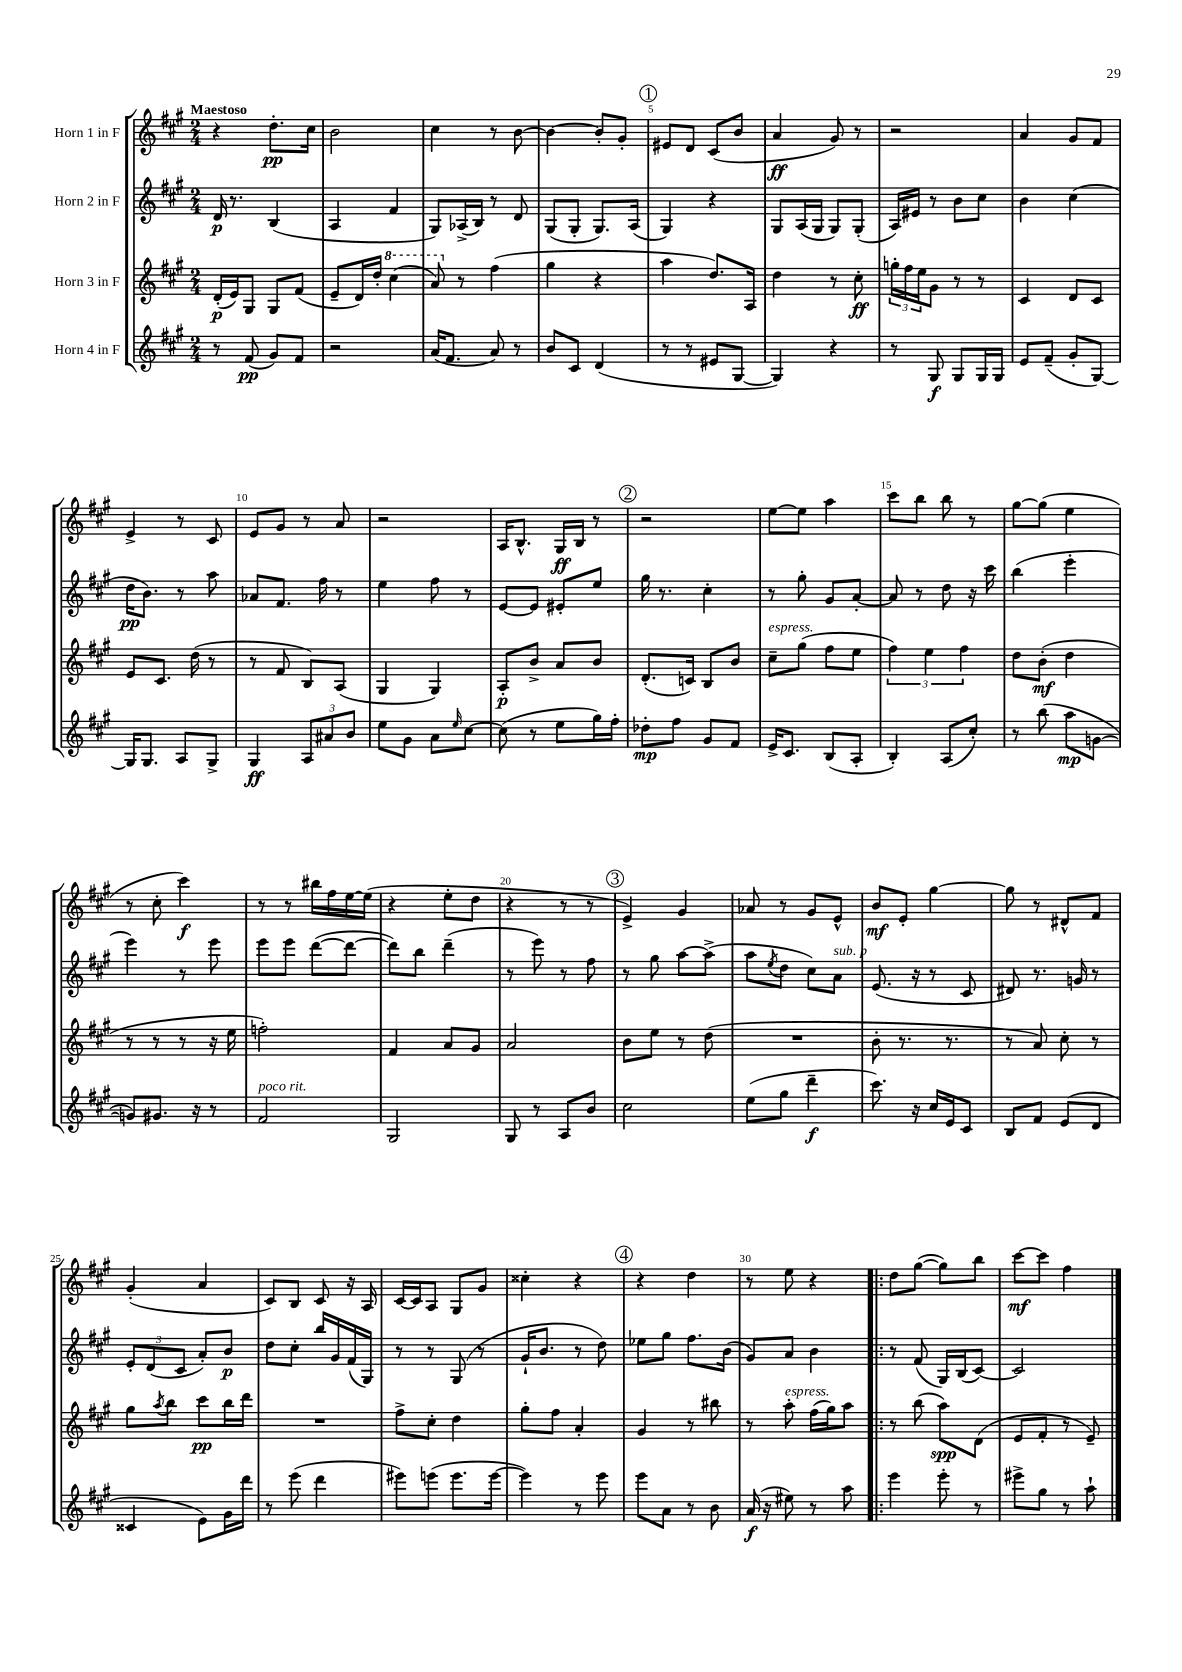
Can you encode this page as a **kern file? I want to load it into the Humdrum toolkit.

**kern	**kern	**kern	**kern
*staff4	*staff3	*staff2	*staff1
*clefG2	*clefG2	*clefG2	*clefG2
*k[f#c#g#]	*k[f#c#g#]	*k[f#c#g#]	*k[f#c#g#]
*M2/4	*M2/4	*M2/4	*M2/4
8r	(16d'	16d	4r
.	16e)	8.r	.
(8f#	8G#	.	.
8g#)	8G#	(4B	8.dd'
8f#	(8f#	.	.
.	.	.	16cc#
=	=	=	=
2r	8e~	4A	2b
.	16d)	.	.
.	16dd'	.	.
.	(4ccc#	4f#	.
=	=	=	=
(16a	8aa)	8G#)	4cc#
8.f#	.	.	.
.	8r	(16A-^	.
.	.	16B)	.
8a)	(4ff#	8r	8r
8r	.	8d	[8b
=	=	=	=
8b	4gg#	(8G#	4b_
8c#	.	8G#'	.
(4d	4r	8.G#)	8b']
.	.	.	8g#'
.	.	(16A	.
=	=	=	=
8r	4aa	4G#)	8e#
8r	.	.	8d
8e#	8.dd)	4r	(8c#
[8G#	.	.	8b
.	16A	.	.
=	=	=	=
4G#])	4dd	8G#	4a
.	.	(16A	.
.	.	16G#	.
4r	8r	8G#)	8g#)
.	8cc#'	(8G#'	8r
=	=	=	=
8r	24gg'	16A)	2r
.	24ff#	.	.
.	.	16e#	.
.	24ee	.	.
8G#	8g#	8r	.
8G#	8r	8b	.
16G#	8r	8cc#	.
16G#	.	.	.
=	=	=	=
8e	4c#	4b	4a
(8f#~	.	.	.
8g#'	8d	(4cc#	8g#
[8G#)	8c#	.	8f#
=	=	=	=
16G#]	8e	16dd	4e^
8.G#	.	8.b)	.
.	8.c#	.	.
8A	.	8r	8r
.	(16dd	.	.
8G#^	8r	8aa	8c#
=	=	=	=
4G#	8r	8a-	8e
.	8f#	8.f#	8g#
12A	8B)	.	8r
.	.	16ff#	.
12a#	.	.	.
.	(8A	8r	8a
12b	.	.	.
=	=	=	=
8ee	4G#	4ee	2r
8g#	.	.	.
8a	4G#)	8ff#	.
16qqee	.	.	.
[8cc#	.	8r	.
=	=	=	=
(8cc#]	8A'	[8e	16A
.	.	.	8.B^^
8r	8b^	8e]	.
8ee	8a	8e#'	16G#
.	.	.	16B
16gg#)	8b	8ee	8r
16ff#'	.	.	.
=	=	=	=
8dd-'	(8.d'	16gg#	2r
.	.	8.r	.
8ff#	.	.	.
.	16c)	.	.
8g#	8B	4cc#'	.
8f#	8b	.	.
=	=	=	=
16e^	8cc#~	8r	[8ee
8.c#	.	.	.
.	(8gg#	8gg#'	8ee]
(8B	8ff#	8g#	4aa
8A'	8ee	[8a'	.
=	=	=	=
4B')	6ff#)	8a]	8ccc#
.	.	8r	8bb
.	6ee	.	.
(8A	.	8dd	8bb
.	6ff#	.	.
8cc#')	.	16r	8r
.	.	16ccc#	.
=	=	=	=
8r	8dd	(4bb	[8gg#
(8bb	(8b'	.	(8gg#]
8aa	4dd	4eee'	4ee
[8g	.	.	.
=	=	=	=
8g])	8r	4eee)	8r
8.g#	8r	.	8cc#'
.	8r	8r	4ccc#)
16r	.	.	.
8r	16r	8eee	.
.	16ee	.	.
=	=	=	=
2f#	2ff')	8eee	8r
.	.	8eee	8r
.	.	([8ddd	16bb#
.	.	.	16ff#
.	.	8ddd_	[16ee
.	.	.	(16ee]
=	=	=	=
2G#	4f#	8ddd])	4r
.	.	8bb	.
.	8a	(4ddd~	8ee'
.	8g#	.	8dd
=	=	=	=
8G#	2a	8r	4r
8r	.	8eee)	.
8A	.	8r	8r
8b	.	8ff#	8r
=	=	=	=
2cc#	8b	8r	4e^)
.	8ee	8gg#	.
.	8r	[8aa	4g#
.	(8dd	(8aa^]	.
=	=	=	=
(8ee	2r	8aa	8a-
.	.	8qee	.
8gg#	.	8dd	8r
4ddd~	.	8cc#)	8g#
.	.	8a	8e^^
=	=	=	=
8.ccc#)	8b'	(8.e	8b
.	8.r	.	8e'
16r	.	16r	.
16cc#	.	8r	[4gg#
16e	8.r	.	.
8c#	.	8c#	.
=	=	=	=
8B	8r	8d#)	8gg#]
8f#	8a)	8.r	8r
(8e	8cc#'	.	8d#^^
.	.	16g	.
8d	8r	8r	8f#
=	=	=	=
4c##	8gg#	12e'	(4g#'
.	.	(12d	.
.	8qaa	.	.
.	8bb	.	.
.	.	12c#	.
8e)	8ccc#	8a')	4a
16g#	16bb	8b	.
16ddd	16ddd	.	.
=	=	=	=
8r	2r	8dd	8c#)
(8eee	.	8cc#'	8B
4ddd	.	16bb	8c#
.	.	16g#	.
.	.	(16f#	16r
.	.	16G#)	16A
=	=	=	=
8eee#)	8ff#^	8r	[16c#
.	.	.	16c#]
(8eee	8cc#'	8r	8A
8.eee	4dd	(8G#	8G#
.	.	8r	8g#
[16eee	.	.	.
=	=	=	=
4eee])	8gg#'	16g#`	4cc##'
.	.	8.b	.
.	8ff#	.	.
8r	4a'	8r	4r
8eee	.	8dd)	.
=	=	=	=
8eee	4g#	8ee-	4r
8a	.	8gg#	.
8r	8r	8.ff#	4dd
8b	8bb#	.	.
.	.	(16b	.
=	=	=	=
(16a	8r	8g#)	8r
16r	.	.	.
8ee#)	8aa'	8a	8ee
8r	(16ff#	4b	4r
.	16gg#)	.	.
8aa	8aa	.	.
=!|:	=!|:	=!|:	=!|:
4eee	8r	8r	8dd
.	(8bb	(8f#	([8gg#
8eee'	8aa)	16G#)	8gg#])
.	.	(16B	.
8r	(8d	[8c#)	8bb
=	=	=	=
8eee#^	8e	2c#]	[8ccc#
8gg#	8f#'	.	8ccc#]
8r	8r	.	4ff#
8aa`	8e~)	.	.
==	==	==	==
*-	*-	*-	*-
